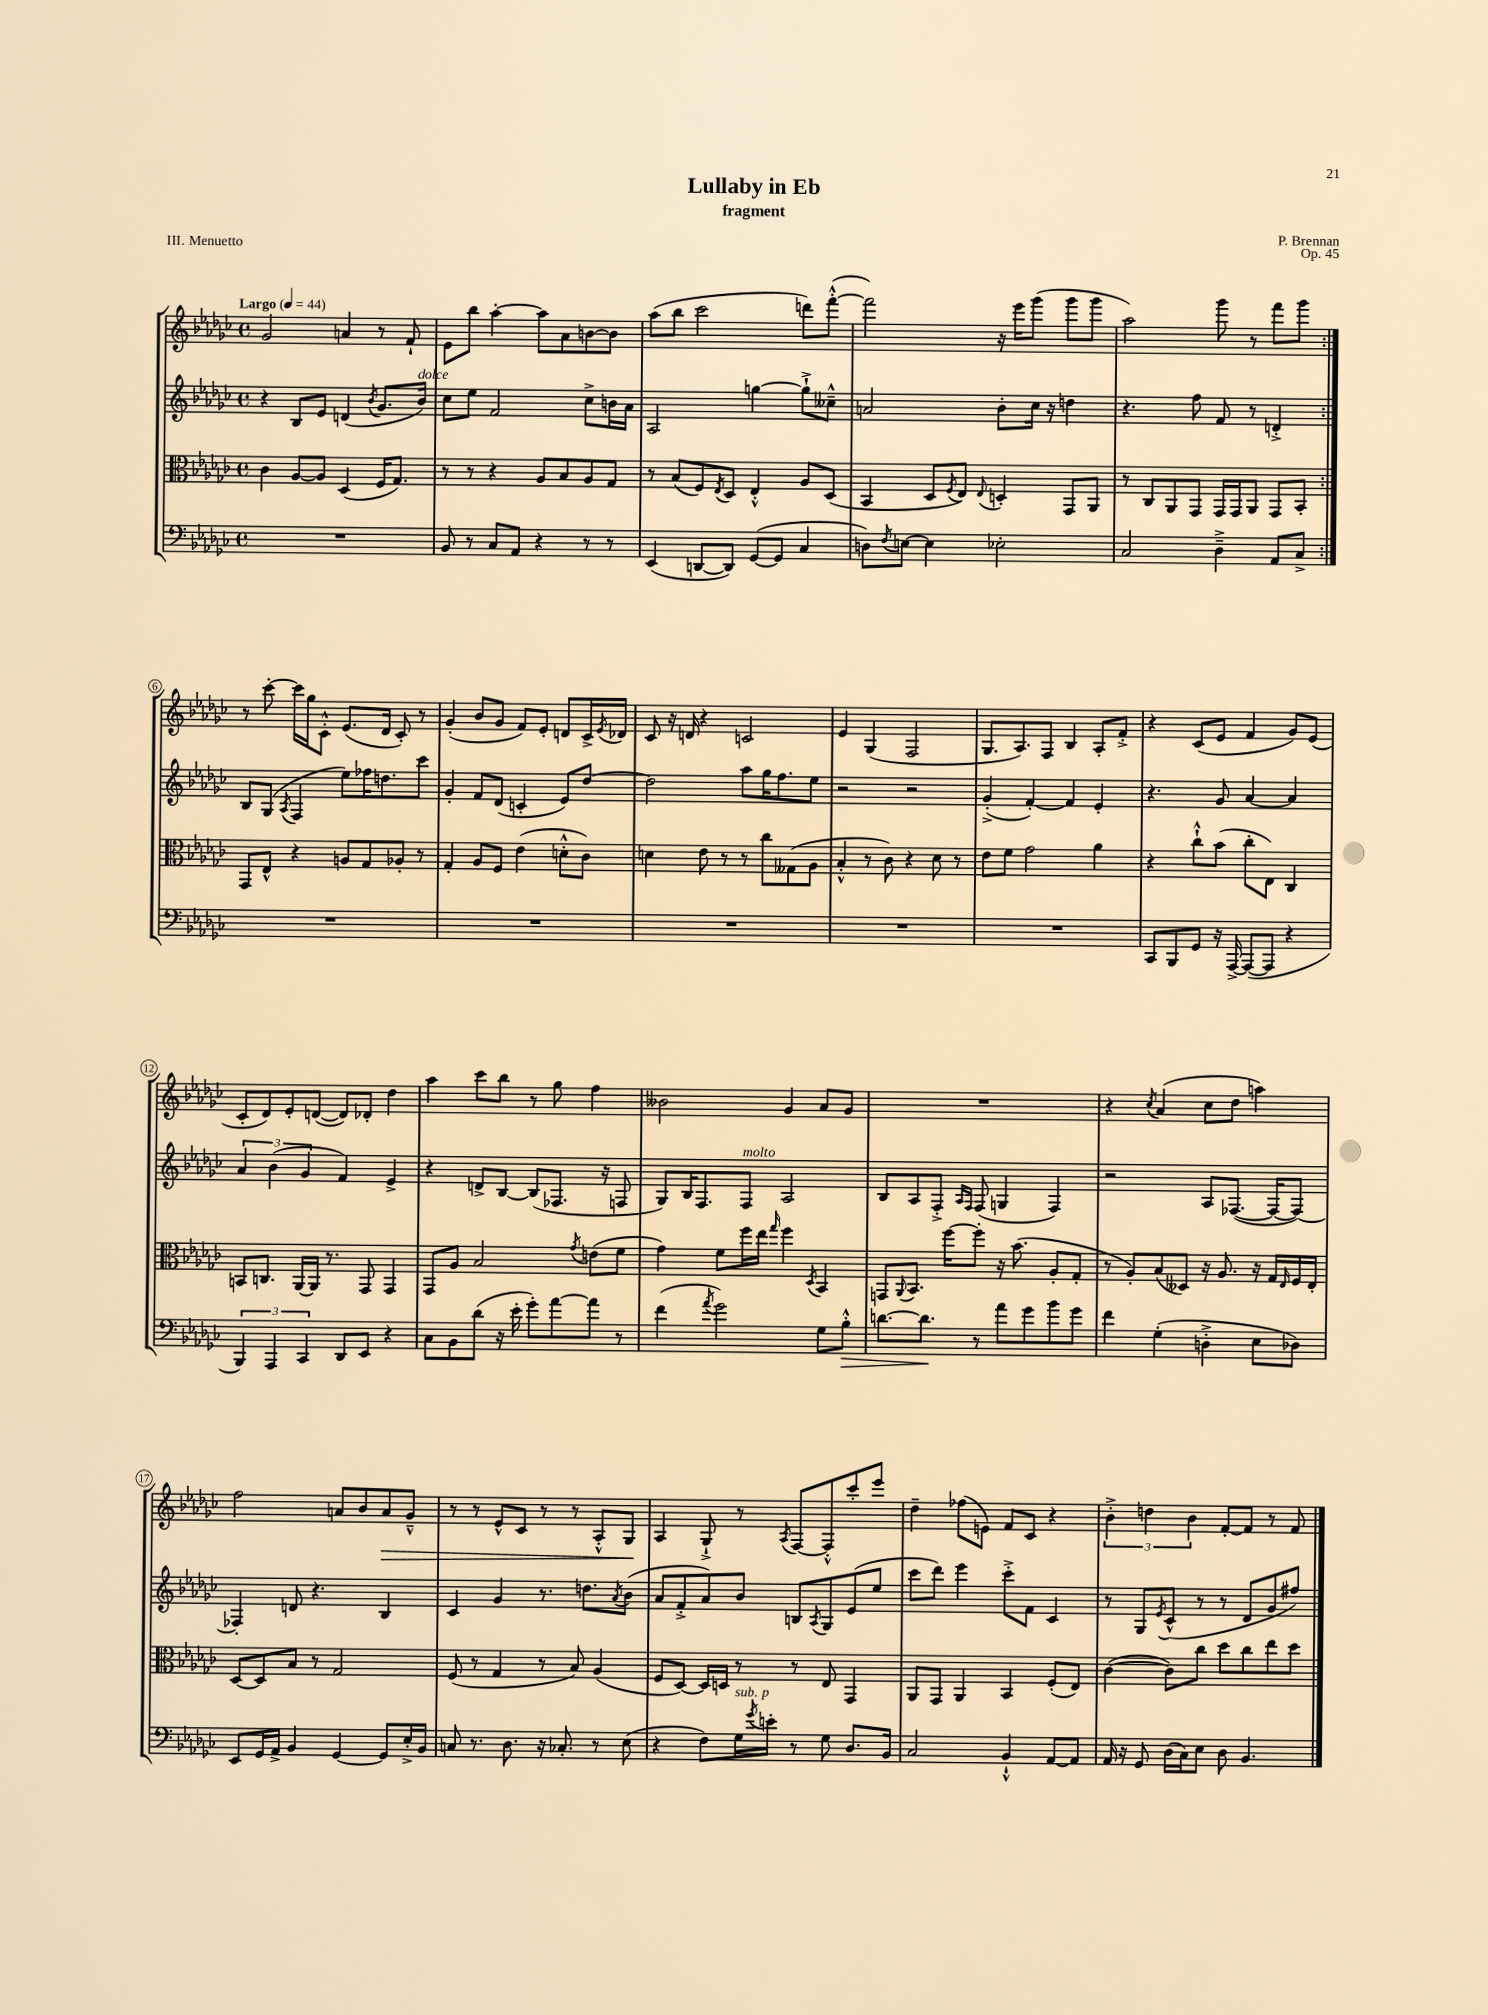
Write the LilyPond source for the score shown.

\header { title = "Lullaby in Eb" composer = "P. Brennan" subtitle = "fragment" opus = "Op. 45" piece = "III. Menuetto" }
<<
\new StaffGroup <<
\new Staff = "s0" {
    \clef treble \key ges \major \defaultTimeSignature \time 4/4 \tempo "Largo" 4 = 44
    \repeat volta 2 { ges'2 a'4 r8 f'8-! |
    ees'8 bes''8 aes''4~-. aes''8 aes'8 b'8~ b'8 |
    aes''8( bes''8 ces'''2 d'''8) f'''8~-.-^( |
    f'''2) r16 ees'''16 ges'''8( ges'''8 ges'''8 |
    aes''2) ges'''8 r8 f'''8 ges'''8 | }
    r8 ces'''8~-. ces'''16 ges''16 ces'8-.-^ ees'8.( des'16 ces'8-.) r8 |
    ges'4-.( bes'8 ges'8 f'8) ees'8-. d'8 ces'16-> \acciaccatura { ees'8 } des'16 |
    ces'8 r16 d'16 r4 c'2 |
    ees'4 ges4( f2 |
    ges8. aes8.) f8 bes4 aes8-. f'8-.-> |
    r4 ces'8( ees'8 f'4 ges'8) ees'8( |
    ces'8-. des'8) ees'8-. d'8~( d'8) des'8-. des''4 |
    aes''4 ces'''8 bes''8 r8 ges''8 f''4 |
    beses'2 ges'4 aes'8 ges'8 |
    R1 |
    r4 \acciaccatura { ces''8 } aes'4( ces''8 des''8 a''4) |
    f''2 a'8 bes'8 a'8\> ges'8---^ |
    r8 r8 ees'8-^ ces'8 r8 r8 aes8-.-^ ges8\! |
    aes4 ges8-!-> r8 \acciaccatura { aes8 } f8~ f8-.-^ ces'''8-. ees'''8 |
    des''4-- fes''8( e'8) f'8 ces'8 r4 |
    \tuplet 3/2 { bes'4-.-> d''4 bes'4 } f'8~-. f'8 r8 f'8 \bar "|." |
}
\new Staff = "s1" {
    \clef treble \key ges \major \defaultTimeSignature \time 4/4
    \repeat volta 2 { r4 bes8 ees'8 d'4( \acciaccatura { bes'8 } ges'8. bes'16^\markup { \italic "dolce" }) |
    ces''8 ees''8 f'2 ces''8-> b'16 aes'16 |
    aes2 g''4~ g''8-!-> ceses''8---^ |
    a'2 bes'8-. ces''16 r16 d''4 |
    r4. f''8 f'8 r8 d'4-.-> | }
    bes8 ges8( \acciaccatura { aes8 } f4 ees''8) fes''16 d''8. ces'''8 |
    ges'4-. f'8 des'8( c'4-. ees'8) des''8~ |
    des''2 aes''8 ges''16 f''8. ees''8 |
    r2 r2 |
    ges'4-.->( f'4~-.) f'4 ees'4-. |
    r4. ges'8 aes'4~ aes'4 |
    \tuplet 3/2 { aes'4 bes'4( ges'4 } f'4) ees'4-> |
    r4 d'8-> bes8~ bes8( fes8. r16 f8 |
    ges8) bes16 f8. f8^\markup { \italic "molto" } aes2 |
    bes8 aes8 f8-.-> \grace { aes16 f16 } f8( g4 f4) |
    r2 aes8 fes8.~( fes16~ fes8~) |
    fes4-. d'8 r4. bes4 |
    ces'4 ges'4 r8. d''8. \acciaccatura { aes'8 } bes'8( |
    aes'8 f'8-.-> aes'8) bes'8 b8 \acciaccatura { aes8 } ges8 ees'8( ees''8 |
    ces'''8 des'''8) ees'''4 ces'''8-.-> f'8 ces'4 |
    r8 ges8 \acciaccatura { ees'8 } ces'8-^( r8 r8 des'8 ges'8 fis''8) \bar "|." |
}
\new Staff = "s2" {
    \clef alto \key ges \major \defaultTimeSignature \time 4/4
    \repeat volta 2 { ces'4 aes8~ aes8 des4( f16 ges8.) |
    r8 r8 r4 aes8 bes8 aes8 ges8 |
    r8 bes8( f8) \acciaccatura { ees8 } des8 ees4-.-^ aes8 des8( |
    bes,4 des8 \acciaccatura { f8 } ees8) \appoggiatura { ees8 } d4-. ges,8 aes,8 |
    r8 ces8 aes,8 ges,8 ges,16 ges,16 aes,8 ges,8 bes,8-. | }
    ges,8 ees8-^ r4 a8 ges8 aes8-. r8 |
    ges4-. aes8 f8 ees'4( d'8-.-^ ces'8) |
    d'4 ees'8 r8 r8 ces''8 geses8( aes8 |
    bes4-.-^ r8 ces'8) r4 des'8 r8 |
    ees'8 f'8 ges'2 aes'4 |
    r4 ces''8-!-^ bes'8( ces''8-. ees8) ces4 |
    b,8 c8. aes,16~ aes,16 r8. ges,8 ges,4 |
    ges,8 aes8 bes2 \acciaccatura { ges'8 } e'8( f'8 |
    ges'4) f'8 f''16 ees''16 \grace { ges''16 } f''4 \acciaccatura { des8 } bes,4 |
    g,8 \appoggiatura { aes,8 } bes,8. f''16~ f''8-. r16 bes'8.( aes8-. ges8-. |
    r8 aes8-.) bes8( deses8) r16 aes8. r16 ges16 \grace { ees16 } f16 ees16-. |
    des8~ des8 bes8 r8 ges2 |
    f8( r8 ges4 r8 bes8) aes4( |
    f8 des8~) des16 d16 r8 r8 ees8 ges,4 |
    aes,8 ges,8 aes,4 bes,4 f8-.( ees8) |
    ces'4~( ces'8) ces''8 des''8 ces''8 ees''8 des''8 \bar "|." |
}
\new Staff = "s3" {
    \clef bass \key ges \major \defaultTimeSignature \time 4/4
    \repeat volta 2 { R1 |
    bes,8 r8 ces8 aes,8 r4 r8 r8 |
    ees,4( d,8~ d,8) ges,8~( ges,8 ces4 |
    d8) \acciaccatura { f8 } e8~ e4 ees2-. |
    ces2 des4---> aes,8 ces8-> | }
    R1 |
    R1 |
    R1 |
    R1 |
    R1 |
    ces,8 bes,,8 ges,8 r16 aes,,16~-> aes,,8~( aes,,8 r4 |
    \tuplet 3/2 { bes,,4) aes,,4 ces,4 } des,8 ees,8 r4 |
    ces8 bes,8 des'8( r16 ees'16-. ges'8-.) aes'8~ aes'8 r8 |
    f'4( \acciaccatura { aes'8 } ges'2) ges8 bes8-.-^\> |
    d'8.~ d'8.\! r8 aes'8 ges'8 bes'8 ges'8 |
    f'4 ges4-.( d4-.-> ees8 des8) |
    ees,8 ges,16 aes,16-> bes,4 ges,4~ ges,8 ees16-.-> bes,16 |
    c8 r8. des8. r16 ces8.-. r8 ees8( |
    r4 f8) ges16^\markup { \italic "sub. p" } \acciaccatura { ges'8 } e'16-. r8 ges8 des8. bes,16 |
    ces2 bes,4-!-^ aes,8~ aes,8 |
    aes,16 r16 ges,8 des16( ces16) ees8 des8 bes,4. \bar "|." |
}
>>
>>
\layout { \context { \Score \override BarNumber.stencil = #(make-stencil-circler 0.1 0.3 ly:text-interface::print) } }
